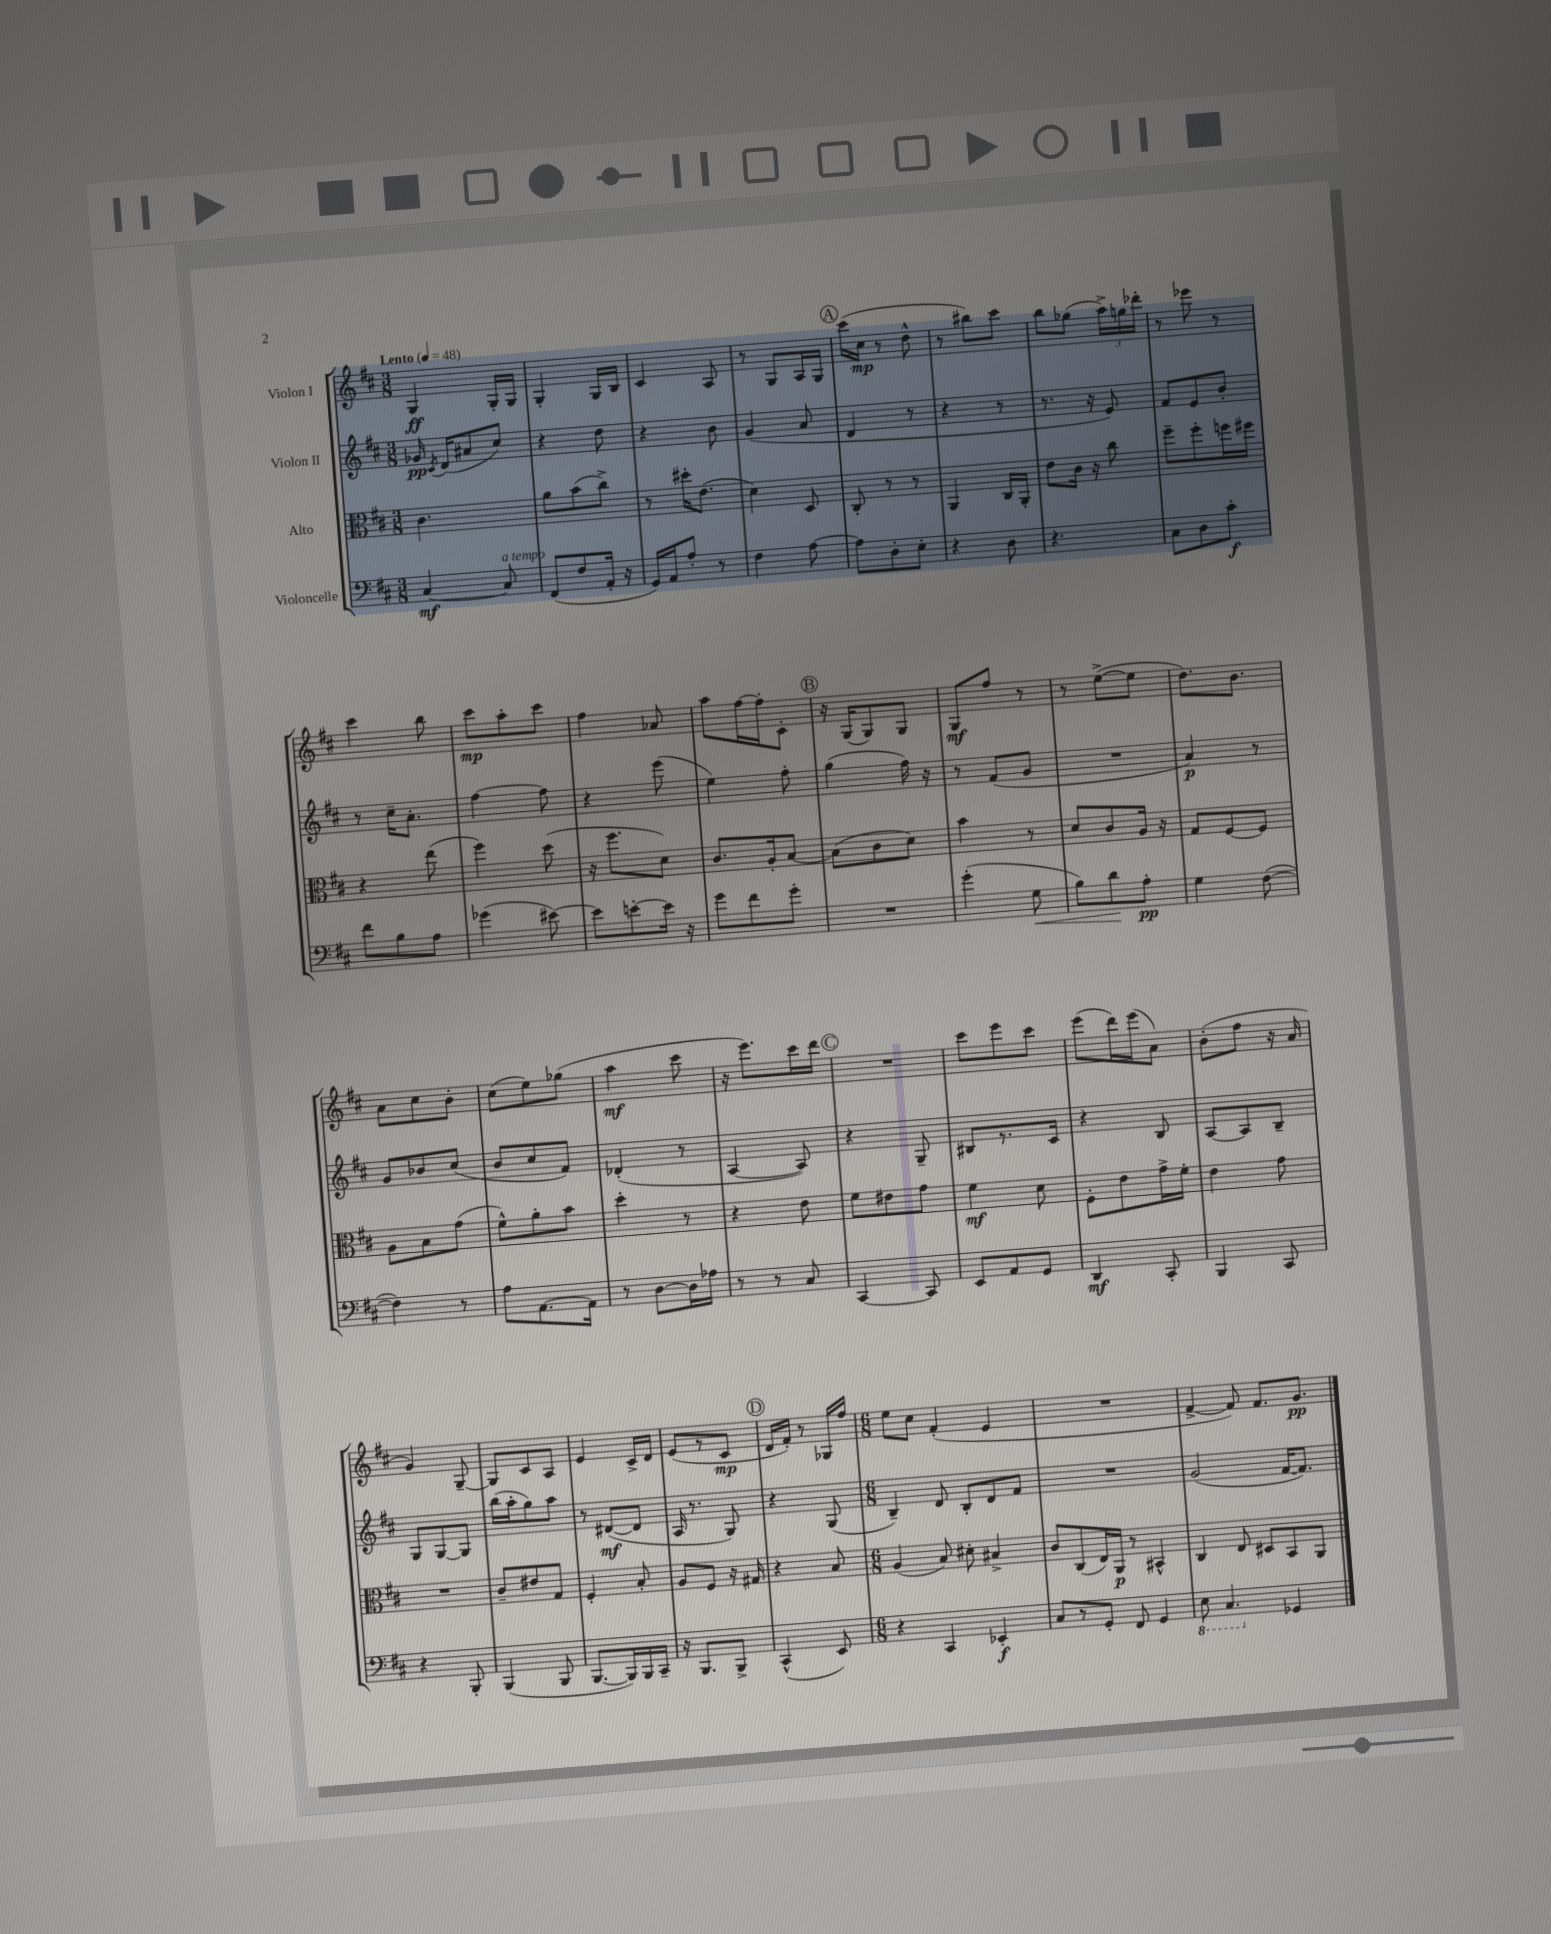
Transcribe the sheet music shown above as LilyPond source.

<<
\new StaffGroup <<
\new Staff = "s0" \with { instrumentName = "Violon I" } {
    \clef treble \key d \major \numericTimeSignature \time 3/8 \tempo "Lento" 4 = 48
    \autoBeamOff g4\ff g16[-. g16] |
    g4-. g16[ b16] |
    cis'4 a8 |
    r8 g8[ a16 g16] |
    \mark \markup { \circle "A" } cis'''16[( cis''16]\mp r8 d''8-^ |
    r8 bis''8[) cis'''8] |
    b''8[ ges''8]( \tuplet 3/2 { a''16[->) g''16 des'''16]-. } |
    r8 ees'''8 r8 |
    cis'''4 b''8 |
    cis'''8[\mp a''8-. cis'''8] |
    fis''4 aes'8 |
    a''8[ fis''16~ fis''16-. cis'8]-. |
    \mark \markup { \circle "B" } r16 g16[( g8) g8] |
    g8[\mf fis''8] r8 |
    r8 e''8[~->( e''8] |
    d''8.[) b'8.] |
    a'8[ cis''8 b'8]-. |
    cis''8[( e''8) ges''8]( |
    a''4\mf cis'''8 |
    r16 e'''8.[) cis'''16 d'''16] |
    \mark \markup { \circle "C" } R4. |
    cis'''8[ e'''8 cis'''8] |
    e'''8[( d'''16) e'''16( a'8]) |
    b'8[-.( fis''8] r16 a'16 |
    g'4) g8~-- |
    g8[ cis'8 a8] |
    e'4 cis'16[-> d'16] |
    e'8[( r8 cis'8]\mp |
    \mark \markup { \circle "D" } d'16[ fis'16]-.) r8 ges16[ fis''16] |
    \numericTimeSignature \time 6/8 e''8[ cis''8] fis'4-.( e'4 |
    R2. |
    fis'4~-> fis'8) fis'8.[ g'8.]\pp \bar "|." |
}
\new Staff = "s1" \with { instrumentName = "Violon II" } {
    \clef treble \key d \major \numericTimeSignature \time 3/8
    \autoBeamOff ges'16\pp \acciaccatura { cis'8 } d'16[( ais'8 cis''8]) |
    r4 d''8 |
    r4 b'8 |
    g'4( a'8 |
    \mark \markup { \circle "A" } d'4 r8 |
    r4 r8 |
    r8. r16 e'8) |
    fis'8[ e'8 b'8]-. |
    r8 cis''16[-- a'8.]-. |
    fis''4~ fis''8 |
    r4 e'''8( |
    e''4) fis''8-. |
    \mark \markup { \circle "B" } g''4( fis''16) r16 |
    r8 fis'8[( g'8] |
    R4. |
    a'4\p) r8 |
    g'8[ bes'8 cis''8]( |
    b'8[ cis''8 fis'8]) |
    des'4-.( r8 |
    a4~ a8) |
    \mark \markup { \circle "C" } r4 g8-- |
    bis8[ r8. cis'16] |
    r4 b8 |
    a8[~ a8 b8]-- |
    g8[ g8~ g8] |
    b''16[( a''16-. g''8) a''8] |
    r8 dis'8[~\mf( dis'8] |
    a16 r8. g8) |
    \mark \markup { \circle "D" } r4 g8( |
    \numericTimeSignature \time 6/8 b4--) d'8 b8[-. d'8 fis'8] |
    R2. |
    g'2( fis'16[~ fis'8.]) \bar "|." |
}
\new Staff = "s2" \with { instrumentName = "Alto" } {
    \clef alto \key d \major \numericTimeSignature \time 3/8
    \autoBeamOff cis'4. |
    a'8[ b'8( cis''8]->) |
    r8 dis''16[-. e'8.]( |
    d'4) d8 |
    \mark \markup { \circle "A" } cis8-. r8 r8 |
    a,4 cis16[ a,16]-. |
    e'8[ cis'16] r16 cis''8 |
    fis''8[-- fis''8-. f''16 fis''16] |
    r4 e''8( |
    fis''4) d''8( |
    r16 fis''8.[ d'8]) |
    cis'8.[ a16-. b8]~ |
    \mark \markup { \circle "B" } b8[( cis'8 d'8]) |
    b'4 r8 |
    d'8[ cis'8 a16] r16 |
    g8[ fis8~ fis8] |
    a8[ b8 g'8]( |
    fis'8[-^) a'8-. b'8] |
    d''4-. r8 |
    r4 e'8 |
    \mark \markup { \circle "C" } fis'8[ eis'8 g'8] |
    fis'4\mf d'8 |
    fis8[-. e'8 g'16-> fis'16]-. |
    e'4 g'8 |
    R4. |
    cis'8[-- eis'8 g8] |
    fis4-. b8-. |
    a8[ fis8] r16 gis16 |
    \mark \markup { \circle "D" } r4 b8 |
    \numericTimeSignature \time 6/8 a4( b8) dis'8-. bis4-> |
    cis'8[ cis8( e16) a,16]\p r8 bis,4-^ |
    cis4 e8 dis8[ b,8 a,8] \bar "|." |
}
\new Staff = "s3" \with { instrumentName = "Violoncelle" } {
    \clef bass \key d \major \numericTimeSignature \time 3/8
    \autoBeamOff cis4~\mf cis8^\markup { \italic "a tempo" } |
    fis,8[( fis8 a,16]-. r16 |
    g,16[) a,16 a8]-. r8 |
    fis4 a8~ |
    \mark \markup { \circle "A" } a8[ d8-. e8]-. |
    r4 d8 |
    r4. |
    cis8[ d8 cis'8]-.\f |
    fis'8[ b8 a8] |
    ges'4( eis'8~) |
    eis'8[ e'8~-. e'16] r16 |
    g'8[ fis'8 g'8]-. |
    \mark \markup { \circle "B" } R4. |
    g'4-.( g8\< |
    b8[) d'8\! a8]-.\pp |
    g4 fis8~( |
    fis4) r8 |
    a8[ a,8.~ a,16] |
    r8 d8[~ d16 aes16] |
    r8 r8 cis8 |
    \mark \markup { \circle "C" } cis,4~ cis,8 |
    e,8[ a,8 g,8] |
    d,4\mf cis,8-. |
    b,,4 cis,8 |
    r4 b,,8-. |
    b,,4( b,,8 |
    b,,8.[~ b,,16) b,,16 cis,16]-- |
    r16 b,,8.[ b,,8]-> |
    \mark \markup { \circle "D" } cis,4-^( e,8) |
    \numericTimeSignature \time 6/8 r4 cis,4 ees,4-.\f |
    cis8[ r8 g,8]-. fis,8 g,4 |
    \ottava #-1 e,8 cis,4. \ottava #0 ges,4 \bar "|." |
}
>>
>>
\layout { \context { \Score \remove "Bar_number_engraver" } }
